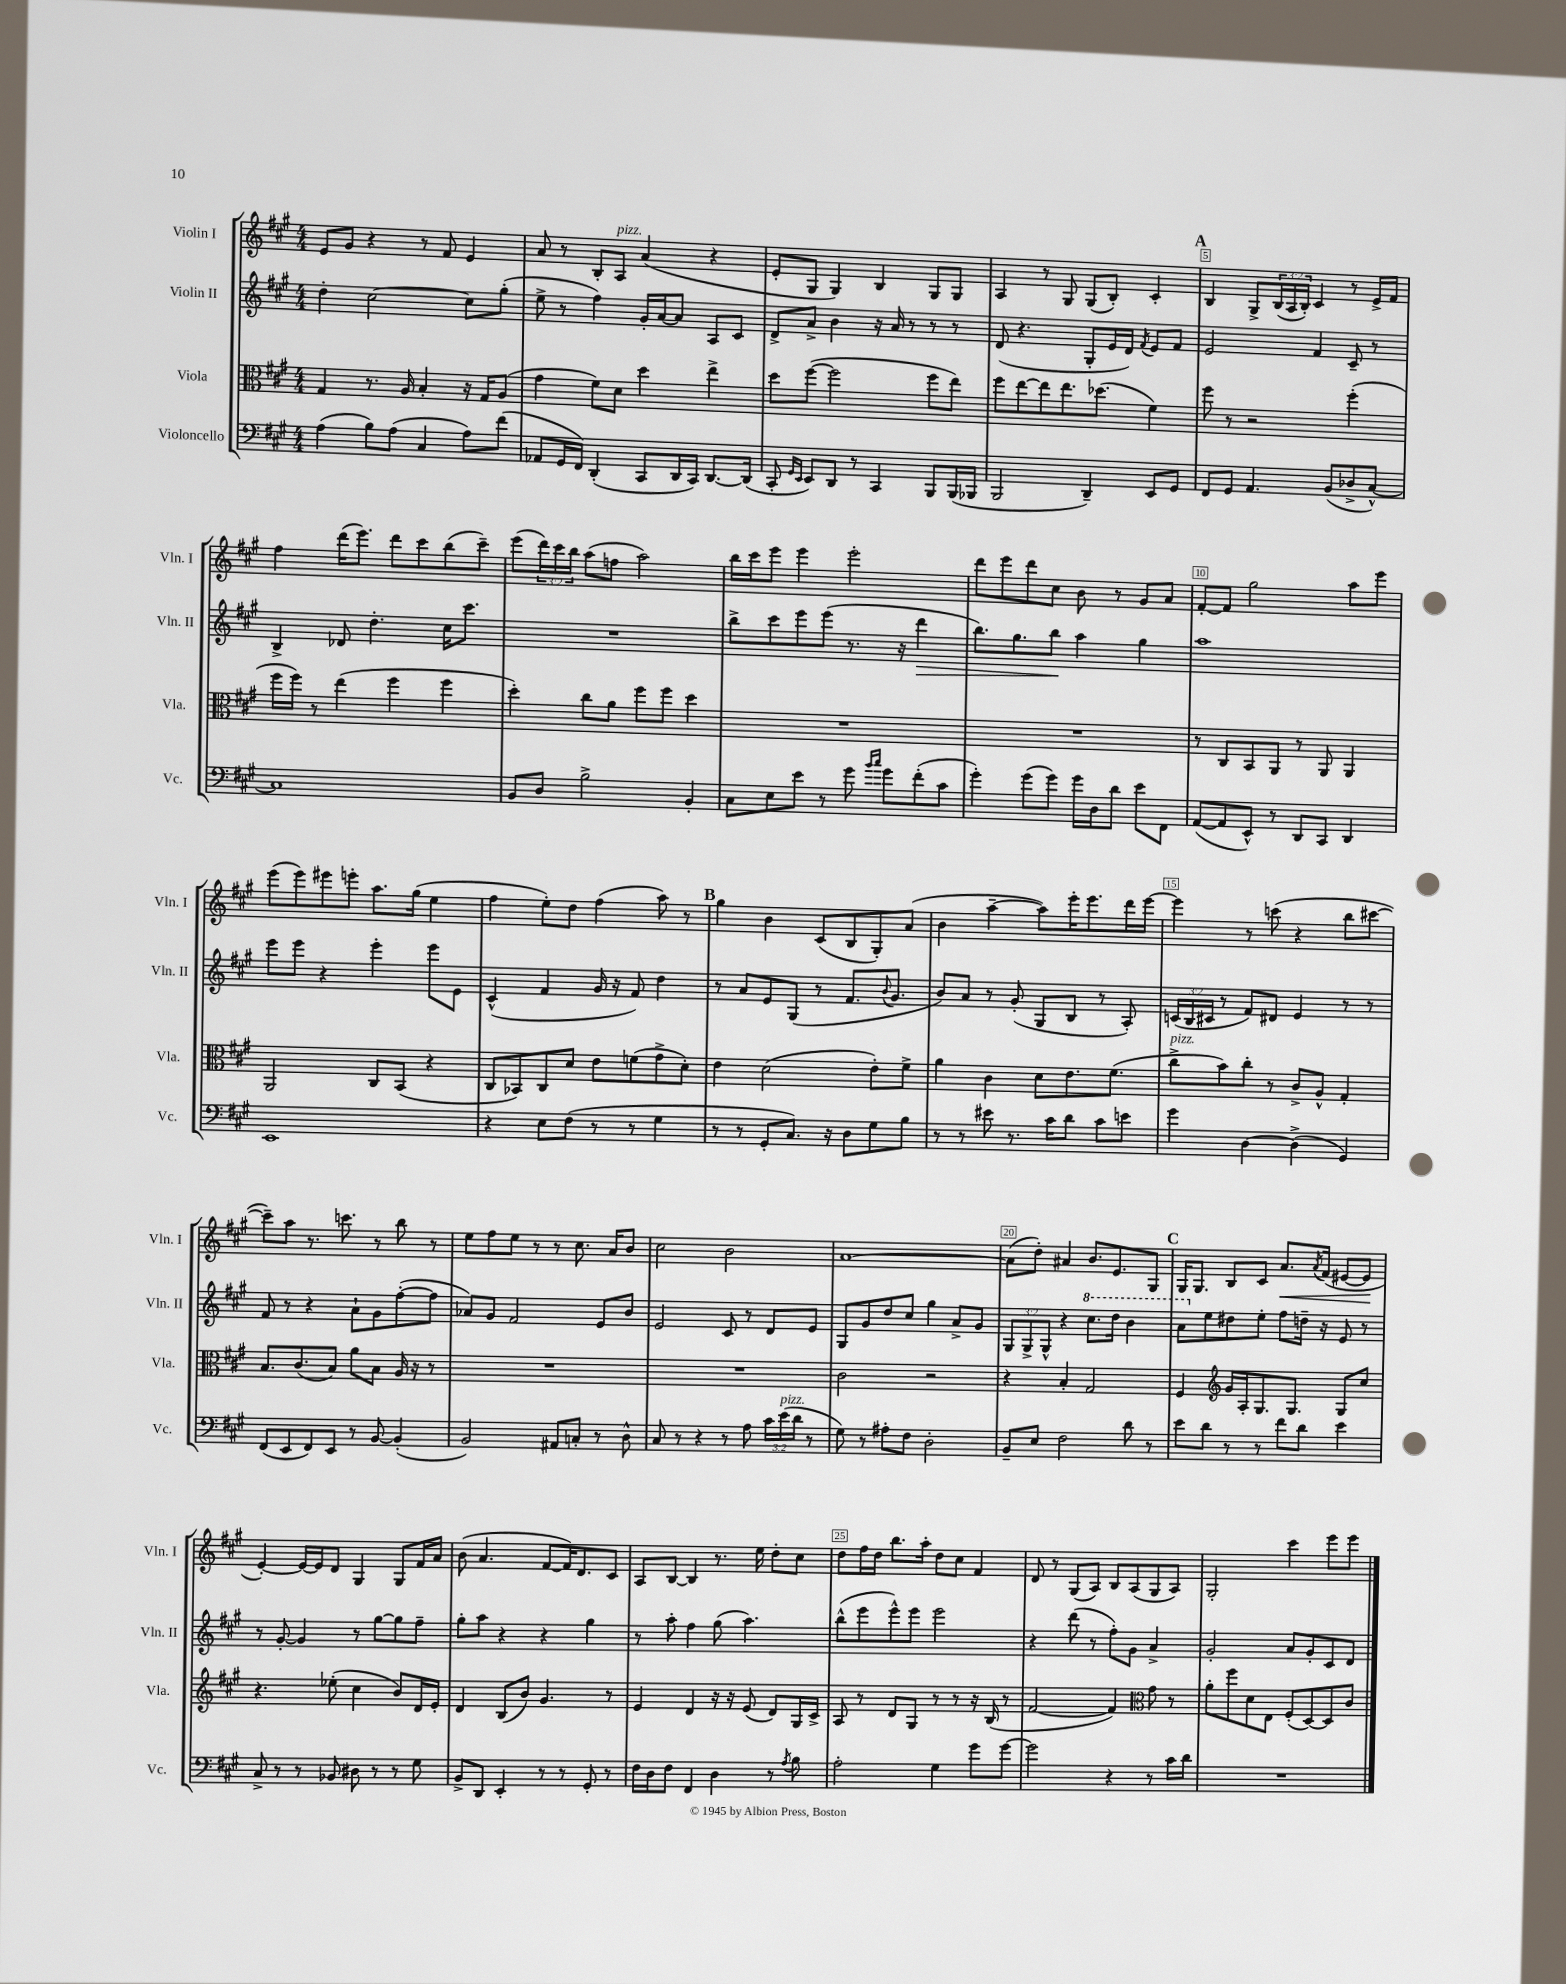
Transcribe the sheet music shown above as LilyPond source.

<<
\new StaffGroup <<
\new Staff = "s0" \with { instrumentName = "Violin I" shortInstrumentName = "Vln. I" } {
    \clef treble \key a \major \numericTimeSignature \time 4/4 \override Staff.TupletNumber.text = #tuplet-number::calc-fraction-text
    e'8 gis'8 r4 r8 fis'8 e'4 |
    a'8 r8 b8-. a8^\markup { \italic "pizz." } a'4( r4 |
    e'8-. gis8 gis4) b4 gis8 gis8 |
    a4 r8 gis8 gis8( b8-.) cis'4-. |
    \mark \markup { \bold "A" } b4 gis8-> \tuplet 3/2 { b16( a16 b16-.) } cis'4 r8 e'16-> fis'16 |
    fis''4 d'''16( e'''8.) d'''8 cis'''8 b''8( cis'''8--) |
    e'''8( \tuplet 3/2 { d'''16) cis'''16 b''16 } a''8( f''8 a''2) |
    b''16 cis'''16 e'''8 e'''4 e'''2-. |
    d'''8 e'''8 d'''8 cis''8 b'8 r8 gis'8 a'8 |
    fis'8~-. fis'8 gis''2 a''8 e'''8 |
    e'''8( e'''8) eis'''8 e'''8-. a''8. gis''16( e''4 |
    fis''4 e''8-.) d''8 fis''4( a''8) r8 |
    \mark \markup { \bold "B" } gis''4 b'4 cis'8( b8 gis8-.) a'8( |
    b'4 a''4~-- a''8) e'''16-. e'''8. d'''16 e'''16~ |
    e'''4 r8 c'''8( r4 b''8 cis'''8~ |
    cis'''8--) a''8 r8. c'''8. r8 b''8 r8 |
    e''8 fis''8 e''8 r8 r8 cis''8. a'16 b'8 |
    cis''2 b'2 |
    a'1~ |
    a'8( d''8-.) ais'4 b'8. e'8. gis8 |
    \mark \markup { \bold "C" } gis16 gis8. b8 cis'8 a'8.\< \acciaccatura { a'8 } fis'16( eis'8~ eis'8\! |
    e'4~-.) e'16~ e'16 d'8 gis4 gis8 fis'16 a'16 |
    b'8( a'4. fis'8~ fis'16) d'8. cis'8 |
    a8 b8~ b4 r8. e''16 d''8-. cis''8 |
    d''8 fis''16 d''16 b''8. a''16-. d''8 cis''8 fis'4 |
    d'8 r8 gis8( a8) b8 a8( gis8 a8) |
    gis2-. cis'''4 e'''8 e'''8 \bar "|." |
}
\new Staff = "s1" \with { instrumentName = "Violin II" shortInstrumentName = "Vln. II" } {
    \clef treble \key a \major \numericTimeSignature \time 4/4 \override Staff.TupletNumber.text = #tuplet-number::calc-fraction-text
    d''4-. cis''2~ cis''8 gis''8-.( |
    e''8-> r8 fis''4) gis'16-. a'16~ a'8 a8 cis'8 |
    d'8-> a'8-> b'4 r16 a'16 r8 r8 r8 |
    d'8( r4. gis8-. e'16 d'16) \acciaccatura { fis'8 } e'8 fis'8 |
    \mark \markup { \bold "A" } e'2 fis'4 cis'8-- r8 |
    b4-> des'8 d''4.-. cis''16 cis'''8. |
    R1 |
    b''8-> cis'''8 e'''8 e'''8( r8. r16 d'''4\> |
    b''8.) gis''8. b''8\! a''4 gis''4 |
    a''1 |
    e'''8 e'''8 r4 e'''4-. e'''8 e'8 |
    cis'4-^( fis'4 gis'16 r16 fis'8) d''4 |
    \mark \markup { \bold "B" } r8 a'8 e'8 gis8( r8 fis'8. \appoggiatura { b'8 } gis'8. |
    b'8) a'8 r8 gis'8-.( gis8 b8 r8 a8-.) |
    \tuplet 3/2 { c'16( b16 cis'16 } r8 fis'8) dis'8 e'4 r8 r8 |
    fis'8 r8 r4 a'8-! gis'8 fis''8~-.( fis''8 |
    aes'8) gis'8 fis'2 e'8 b'8 |
    e'2 cis'8 r8 d'8 e'8 |
    gis8 gis'8 d''8 cis''8 gis''4 a'8-> gis'8 |
    \tuplet 3/2 { gis8 gis8-> gis8-^ } r4 \ottava #1 cis'''8. d'''16 b''4 |
    \mark \markup { \bold "C" } a''8 \ottava #0 e''8 dis''8 e''8-. fis''8 d''16-- r16 e'8 r8 |
    r8 gis'8~-. gis'4 r8 gis''8~ gis''8 fis''8-- |
    gis''8-. a''8 r4 r4 gis''4 |
    r8 a''8-. fis''4 gis''8( a''4.) |
    b''8-^( e'''8 e'''8-^) e'''8 e'''2 |
    r4 d'''8( r8 fis''8-.) gis'8 a'4-> |
    gis'2-. a'8 gis'8-. cis'8 d'8 \bar "|." |
}
\new Staff = "s2" \with { instrumentName = "Viola" shortInstrumentName = "Vla." } {
    \clef alto \key a \major \numericTimeSignature \time 4/4
    gis4 r8. a16 b4-. r16 gis16 a8( |
    gis'4 fis'8) d'8 d''4 e''4-> |
    d''8 fis''8~( fis''2 fis''8 e''8) |
    fis''8 e''8~ e''8 e''8. des''8.( fis'4) |
    \mark \markup { \bold "A" } fis''8 r8 r2 fis''4-.( |
    fis''16 fis''16) r8 e''4( fis''4 fis''4 |
    d''4-.) cis''8 a'8 fis''8 fis''8 d''4 |
    R1 |
    R1 |
    r8 cis8 b,8 a,8 r8 a,8 a,4 |
    a,2 cis8 b,8( r4 |
    cis8 bes,8) cis8 d'8 e'8 f'8( gis'8-> d'8-.) |
    \mark \markup { \bold "B" } e'4 d'2( e'8-.) fis'8-> |
    a'4 cis'4 d'8 e'8. fis'8.( |
    cis''8->^\markup { \italic "pizz." } b'8) cis''8-. r8 cis'8-> a8-^ gis4-. |
    b8. cis'8.( b8) a'8 b8 a16 r16 r8 |
    R1 |
    R1 |
    cis'2 r2 |
    r4 b4-. gis2 |
    \mark \markup { \bold "C" } fis4 \clef treble gis'16 a16-. gis8. gis8. gis8 cis''8 |
    r4. ees''8-.( cis''4 b'8) d'16 e'16-. |
    d'4 b8( b'8) gis'4. r8 |
    e'4 d'4 r16 r16 e'8( d'8) gis16 cis'16-> |
    a8 r8 d'8 gis8 r8 r8 r16 b16( r8 |
    fis'2~ fis'4) \clef alto gis'8 r8 |
    a'8-. fis''8 d'8 e8 fis8-.( d8~) d8 cis'8 \bar "|." |
}
\new Staff = "s3" \with { instrumentName = "Violoncello" shortInstrumentName = "Vc." } {
    \clef bass \key a \major \numericTimeSignature \time 4/4 \override Staff.TupletNumber.text = #tuplet-number::calc-fraction-text
    a4( b8) a8( cis4 a8) fis'8( |
    aes,8 gis,16 fis,16) d,4-.( cis,8 d,16 cis,16) d,8.~ d,16( |
    cis,8-. \grace { gis,16 e,16 } e,8) d,8 r8 cis,4 b,,8 b,,16( bes,,16 |
    b,,2 d,4--) e,8 gis,8 |
    \mark \markup { \bold "A" } fis,8 gis,8 a,4. b,8( des8-> cis8~-^) |
    cis1 |
    b,8 d8 b2-> b,4-. |
    cis8 e8 e'8 r8 gis'8 \grace { b'16 cis''16 } gis'8 fis'8-.( cis'8 |
    gis'4-.) gis'8( gis'8) gis'16 d16 d'8 e'8 fis,8 |
    a,8~( a,8 e,8-^) r8 d,8 cis,8 d,4 |
    e,1 |
    r4 e8 fis8( r8 r8 gis4 |
    \mark \markup { \bold "B" } r8 r8 gis,8-. cis8.) r16 d8 gis8 b8 |
    r8 r8 eis'8 r8. cis'16 d'8 cis'8 e'8 |
    gis'4 d4~ d4->( gis,4) |
    fis,8( e,8 fis,8) e,8 r8 b,8~ b,4-.( |
    b,2) ais,8 c8-. r8 d8-^ |
    cis8 r8 r4 r8 a8 \tuplet 3/2 { cis'16 e'16^\markup { \italic "pizz." }( d'16 } r8 |
    gis8) r8 ais8-. fis8 d2-. |
    b,8-- e8 fis2 d'8 r8 |
    \mark \markup { \bold "C" } e'8 d'8 r8 r8 fis'8 d'8 e'4 |
    cis8-> r8 r8 bes,8 dis8 r8 r8 gis8 |
    b,8-> d,8 e,4-. r8 r8 gis,8-. r8 |
    fis16 d16 fis8 fis,4 d4 r8 \acciaccatura { a8 } b8 |
    a2-. gis4 gis'8 gis'8~ |
    gis'2 r4 r8 cis'16 d'16 |
    R1 \bar "|." |
}
>>
>>
\layout { \context { \Score \override BarNumber.break-visibility = ##(#f #t #t) barNumberVisibility = #(every-nth-bar-number-visible 5) \override BarNumber.stencil = #(make-stencil-boxer 0.1 0.3 ly:text-interface::print) } }
